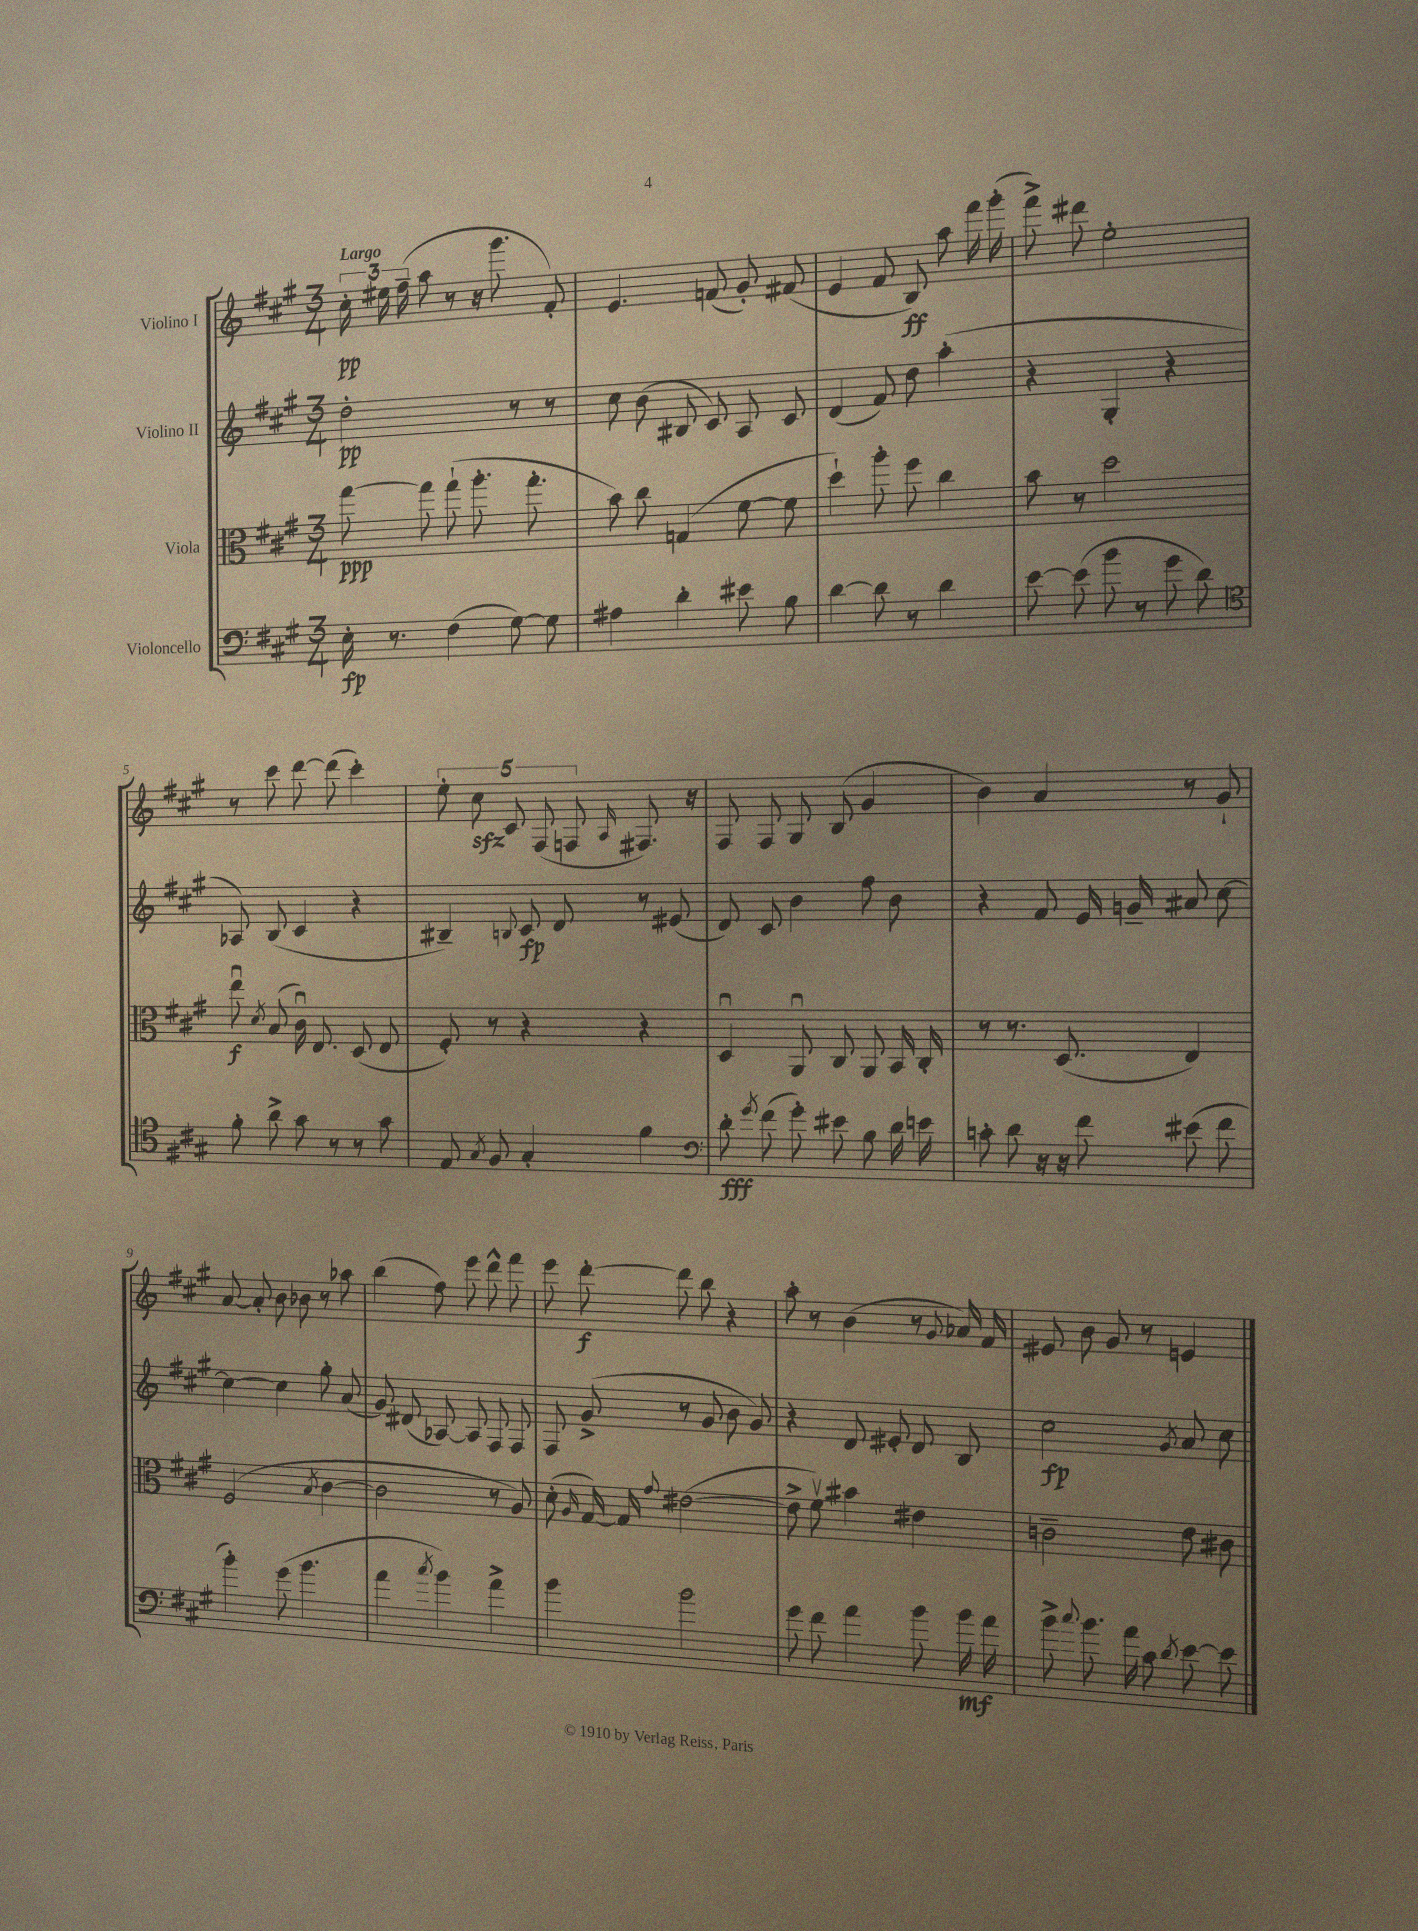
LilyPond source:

<<
\new StaffGroup <<
\new Staff = "s0" \with { instrumentName = "Violino I" } {
    \clef treble \key a \major \numericTimeSignature \time 3/4 \tempo "Largo"
    \autoBeamOff \tuplet 3/2 { cis''16-.\pp eis''16 fis''16--( } a''8 r8 r16 gis'''8. fis'8-.) |
    e'4. f'8( gis'8-.) fis'8( |
    e'4 fis'8 b8\ff) a''8 fis'''16 gis'''16-.( |
    fis'''8->) dis'''8 e''2-. |
    r8 cis'''8 d'''8~ d'''8( cis'''4-.) |
    \tuplet 5/4 { e''8-. cis''8\sfz cis'8 fis8( f8 } \grace { a16 } fis8.) r16 |
    fis8 fis8 gis8 b8( gis'4 |
    b'4) a'4 r8 gis'8-! |
    a'8~ a'8-. b'8 bes'8 r8 aes''8 |
    b''4( fis''8) e'''8 d'''8-^ fis'''8 |
    e'''8 d'''8~-.\f d'''8 b''8 r4 |
    a''8-. r8 b'4( r8 \appoggiatura { gis'8 } aes'16) fis'16 |
    eis'8 b'8 gis'8 r8 e'4 \bar "|." |
}
\new Staff = "s1" \with { instrumentName = "Violino II" } {
    \clef treble \key a \major \numericTimeSignature \time 3/4
    \autoBeamOff d''2-.\pp r8 r8 |
    cis''8 b'8( bis8 cis'8) a8 cis'8 |
    d'4( fis'8) d''8 a''4-.( |
    r4 gis4-. r4 |
    aes8) b8( cis'4 r4 |
    bis4--) \appoggiatura { b8 } cis'8\fp d'8 r8 eis'8( |
    d'8) cis'8 b'4 fis''8 b'8 |
    r4 fis'8 e'16 g'16-- ais'8 cis''8~ |
    cis''4~ cis''4 gis''8-. a'8( |
    gis'8) dis'8( aes8~) aes8 fis8 fis8 |
    fis8 gis'8->( r8 gis'8 b'8 gis'8) |
    r4 d'8 eis'8-. d'8 b8 |
    cis''2\fp \acciaccatura { gis'8 } a'8 cis''8 \bar "|." |
}
\new Staff = "s2" \with { instrumentName = "Viola" } {
    \clef alto \key a \major \numericTimeSignature \time 3/4
    \autoBeamOff gis''8~\ppp gis''8 gis''8-!( a''8.-. gis''8.-. |
    b'8) cis''8 g4( fis'8~ fis'8 |
    d''4-!) a''8-. fis''8 cis''4 |
    b'8 r8 d''2 |
    e''8\downbow\f \acciaccatura { d'8 } b8( cis'16\downbow) e8. d8( e8 |
    fis8-.) r8 r4 r4 |
    d4\downbow a,8\downbow cis8 a,8 b,16 cis16-. |
    r8 r8. d8.( e4) |
    fis2( \acciaccatura { b8 } cis'4~ |
    cis'2 r8 a8) |
    d'8-.( \grace { a16 } gis16~) gis16 \appoggiatura { gis'8 } eis'2~( |
    eis'8-> fis'8\upbow) bis'4 eis'4 |
    c'2-- e'8 cis'8 \bar "|." |
}
\new Staff = "s3" \with { instrumentName = "Violoncello" } {
    \clef bass \key a \major \numericTimeSignature \time 3/4
    \autoBeamOff e16-.\fp r8. fis4( gis8~) gis8 |
    ais4 d'4-. eis'8 b8 |
    d'4~ d'8 r8 d'4 |
    e'8~ e'8( b'8 r8 gis'8 d'8) |
    \clef tenor fis'8-. a'8-> gis'8 r8 r8 gis'8 |
    e8 \acciaccatura { gis8 } fis8 gis4-. fis'4 |
    \clef bass d'8-.\fff \acciaccatura { gis'8 } fis'8( gis'8-.) eis'8 b8 d'16 e'16 |
    c'8-. d'8 r16 r16 fis'8 eis'8( fis'8 |
    b'4-.) gis'8( b'4. |
    a'4 \acciaccatura { cis''8 } b'4) a'4-> |
    b'4 b'2 |
    gis'8 fis'8 a'4 b'8 b'16\mf a'16 |
    b'8-> \appoggiatura { cis''8 } b'8. a'16 cis'8 \acciaccatura { d'8 } e'8~ e'8 \bar "|." |
}
>>
>>
